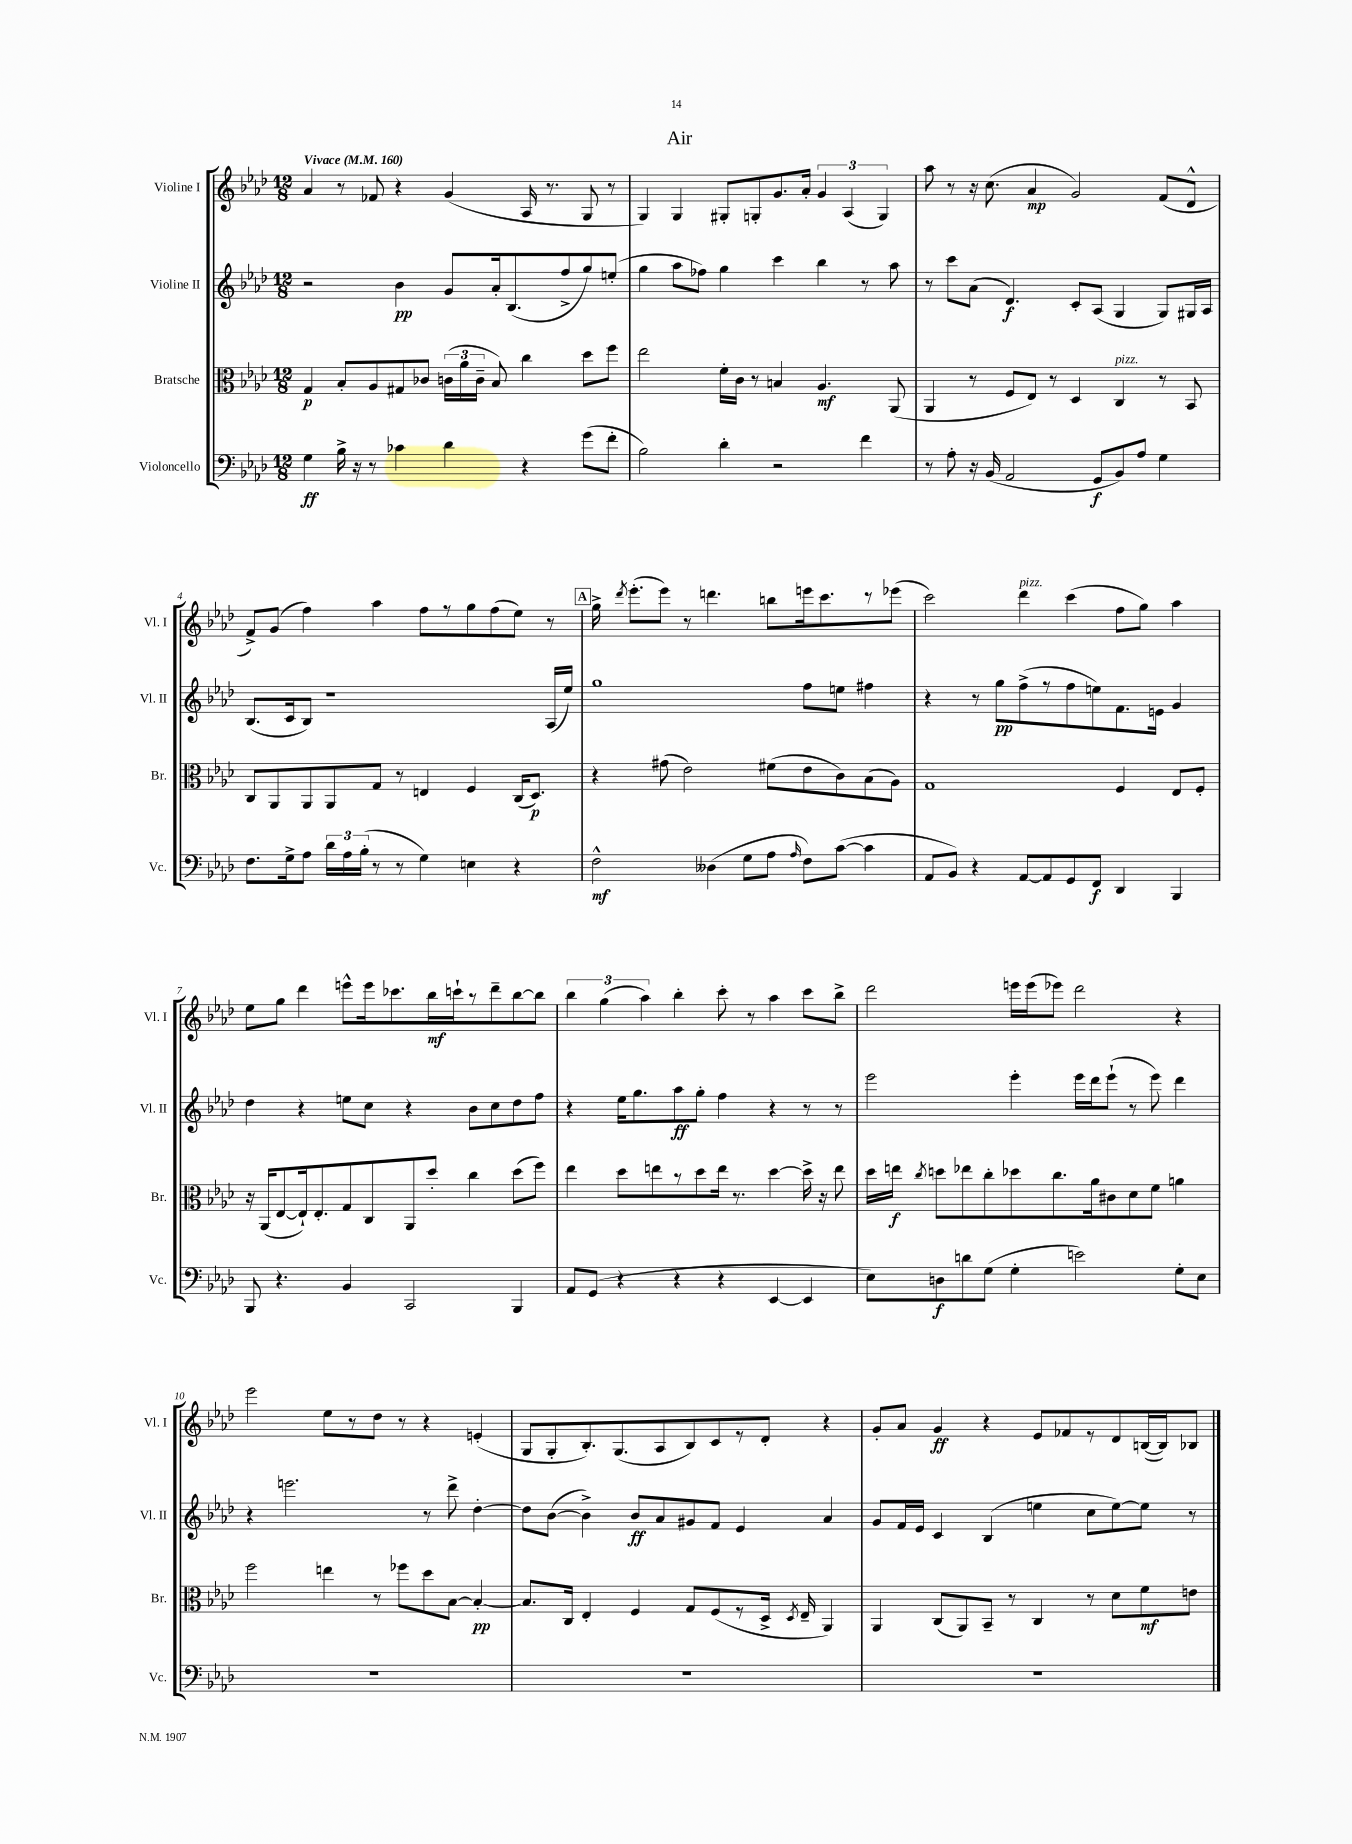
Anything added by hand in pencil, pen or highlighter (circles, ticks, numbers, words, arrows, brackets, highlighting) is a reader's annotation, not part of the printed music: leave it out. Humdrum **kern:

**kern	**kern	**kern	**kern
*staff4	*staff3	*staff2	*staff1
*clefF4	*clefC3	*clefG2	*clefG2
*k[b-e-a-d-]	*k[b-e-a-d-]	*k[b-e-a-d-]	*k[b-e-a-d-]
*M12/8	*M12/8	*M12/8	*M12/8
*MM160	*MM160	*MM160	*MM160
4G\	4G/	2r	4a-/
16B-^\	8B-'/L	.	8r
16r	.	.	.
8r	8A-/	.	8f-/
4c-\	8G#/	4b-\	4r
.	8c-/J	.	.
4d-\	(24c\LL	8g/L	(4g/
.	24a-\	.	.
.	24c~\JJ	.	.
.	8B-/)	16a-'/k	.
.	.	(8.B-/	.
4r	4cc\	.	16A-/
.	.	.	8.r
.	.	8ff^/	.
(8g\L	8dd-\L	8gg/)	8G/
8f'\J	8ff\J	(8ee'/J	8r
=	=	=	=
2B-\)	2ee-\	4gg\	4G/)
.	.	8aa-\L	4G/
.	.	8ff-\J)	.
4d-'\	16f'\LL	4gg\	8G#'/L
.	16c\JJ	.	.
.	8r	.	8G'/
2r	4B/	4ccc\	8.g/
.	.	.	16a-'/Jk
.	4.A-/	4bb-\	6g/
.	.	.	(6A-/
4f\	.	8r	.
.	.	.	6G/)
.	(8AA-/	8aa-\	.
=	=	=	=
8r	4AA-/	8r	8aa-\
8A-'\	.	8ccc\L	8r
16r	8r	(8a-\J	16r
(16BB-/	.	.	(8.cc\
2AA-/	8F/L	4.d-/)	.
.	8E-/J)	.	4a-/
.	8r	.	.
.	4D-/	8c'/L	2g/)
8GG/L	.	(8A-/J	.
8BB-/)	4C/	4G/	.
8A-/J	.	.	.
4G\	8r	8G/L)	(8f/L
.	8BB-/	16G#/L	8d-^^/J
.	.	16A-/JJ	.
=	=	=	=
8.F\L	8C/L	(8.B-/L	8f^/L)
.	8AA-/	.	(8g/J
16G^\k	.	16c/k	.
8A-\J	8AA-/	8B-/J)	4ff\)
24d-\LL	8AA-/	1r	.
24A-\	.	.	.
(24B-'\JJ	.	.	.
8r	8G/J	.	4aa-\
8r	8r	.	.
4G\)	4E/	.	8ff\L
.	.	.	8r
4E\	4F/	.	8gg\
.	.	.	(8ff\
4r	(16C/LK	.	8ee-\J)
.	8.D-/J)	.	.
.	.	(16A-/LL	8r
.	.	16ee-/JJ)	.
=	=	=	=
2F^^\	4r	1gg	16gg^\
.	.	.	8qddd-/
.	.	.	(8.eee-'\L
.	(8g#\	.	8eee-\J)
.	2e-\)	.	8r
(4D--\	.	.	4.ddd\
8G\L	.	.	.
8A-\J	(8f#\L	.	8bb\L
16qqA-/	.	.	.
8F\L)	8e-\	8ff\L	16eee\k
.	.	.	8.ccc\
([8c\J	8c\)	8ee\J	.
4c\]	(8B-\	4ff#\	8r
.	8A-\J)	.	(8eee-\J
=	=	=	=
8AA-/L	1G	4r	2ccc\)
8BB-/J)	.	.	.
4r	.	8r	.
.	.	8gg\L	.
[8AA-/L	.	(8ff^\	4ddd-\
8AA-/]	.	8r	.
8GG/	.	8ff\	(4ccc\
8FF/J	.	8ee\)	.
4DD-/	4F/	8.f\	8ff\L
.	.	.	8gg\J)
.	.	16e\Jk	.
4BBB-/	8E-/L	4g/	4aa-\
.	8F'/J	.	.
=	=	=	=
8BBB-/	16r	4dd-\	8ee-\L
.	(16AA-/LK	.	.
4.r	[8E-/	.	8gg\J
.	16E-`/]k)	4r	4ddd-\
.	8.E-'/	.	.
4BB-/	8G/	8ee\L	8eee^^\L
.	8C/	8cc\J	16eee\k
.	.	.	8.ccc-\
2CC/	8AA-/	4r	.
.	8dd-'/J	.	16bb-\L
.	.	.	16ccc`\J
.	4cc\	8b-\L	8r
.	.	8cc\	8ddd-~\
4BBB-/	(8dd-\L	8dd-\	[8bb-\
.	8ff\J)	8ff\J	8bb-\]J
=	=	=	=
8AA-/L	4ee-\	4r	6bb-\
(8GG/J	.	.	.
.	.	.	(6gg\
4r	8dd-\L	16ee-\LK	.
.	.	8.gg\	.
.	.	.	6aa-\)
.	8ee\	.	.
4r	8r	8aa-\	4bb-'\
.	8dd-\	8gg'\J	.
4r	16ee\Jk	4ff\	8ccc'\
.	8.r	.	.
.	.	.	8r
[4EE-/	[4dd-\	4r	4aa-\
4EE-/]	16dd-^\]	8r	8ccc\L
.	16r	.	.
.	8ee\	8r	8bb-^\J
=	=	=	=
8E-\L)	16dd-\LL	2eee-\	2ddd-\
.	16ee\JJ	.	.
.	8qcc/	.	.
8D\	8dd\L	.	.
8d\	8ee-\	.	.
(8G\J	8cc'\	.	.
4G'\	8dd-\	4eee-'\	16eee\LL
.	.	.	(16eee\J
.	8.cc\	.	8eee-\J)
2e\)	.	16eee-\LL	2ddd-\
.	16a-\k	16ddd-\J	.
.	8c#\	(8eee-`\J	.
.	8d-\	8r	.
.	8f\J	8eee-\)	.
8G'\L	4a\	4ddd-\	4r
8E-\J	.	.	.
=	=	=	=
1.r	2ff\	4r	2eee-\
.	.	2.eee\	.
.	4ee\	.	8ee-\L
.	.	.	8r
.	8r	.	8dd-\J
.	8ff-\L	.	8r
.	8dd-\	8r	4r
.	[8B-\J	8ddd-^\	.
.	4B-'/_	[4dd-'\	(4e'/
=	=	=	=
1.r	8.B-/]L	8dd-\]L	8G/L
.	.	([8b-\J	8G'/
.	16C/Jk	.	.
.	4E-'/	4b-^\])	8.B-'/)
.	.	.	(8.G/
.	4F/	8b-/L	.
.	.	8a-/	8A-/
.	8G/L	8g#/	8B-/)
.	(8F/	8f/J	8c/
.	8r	4e-/	8r
.	16D-^/Jk	.	8d-'/J
.	8qD-/	.	.
.	16E-~/	.	.
.	4AA-/)	4a-/	4r
=	=	=	=
1.r	4AA-/	8g/L	8g'/L
.	.	16f/L	8a-/J
.	.	16e-/JJ	.
.	(8C/L	4c/	4g/
.	8AA-/)	.	.
.	8BB-~/J	(4B-/	4r
.	8r	.	.
.	4C/	4ee\	8e-/L
.	.	.	8f-/
.	8r	8cc\L	8r
.	8d-\L	[8ee\)	8d-/
.	8f\	8ee\]J	([16B/L
.	.	.	16B/]J)
.	8e\J	8r	8B-/J
==	==	==	==
*-	*-	*-	*-
